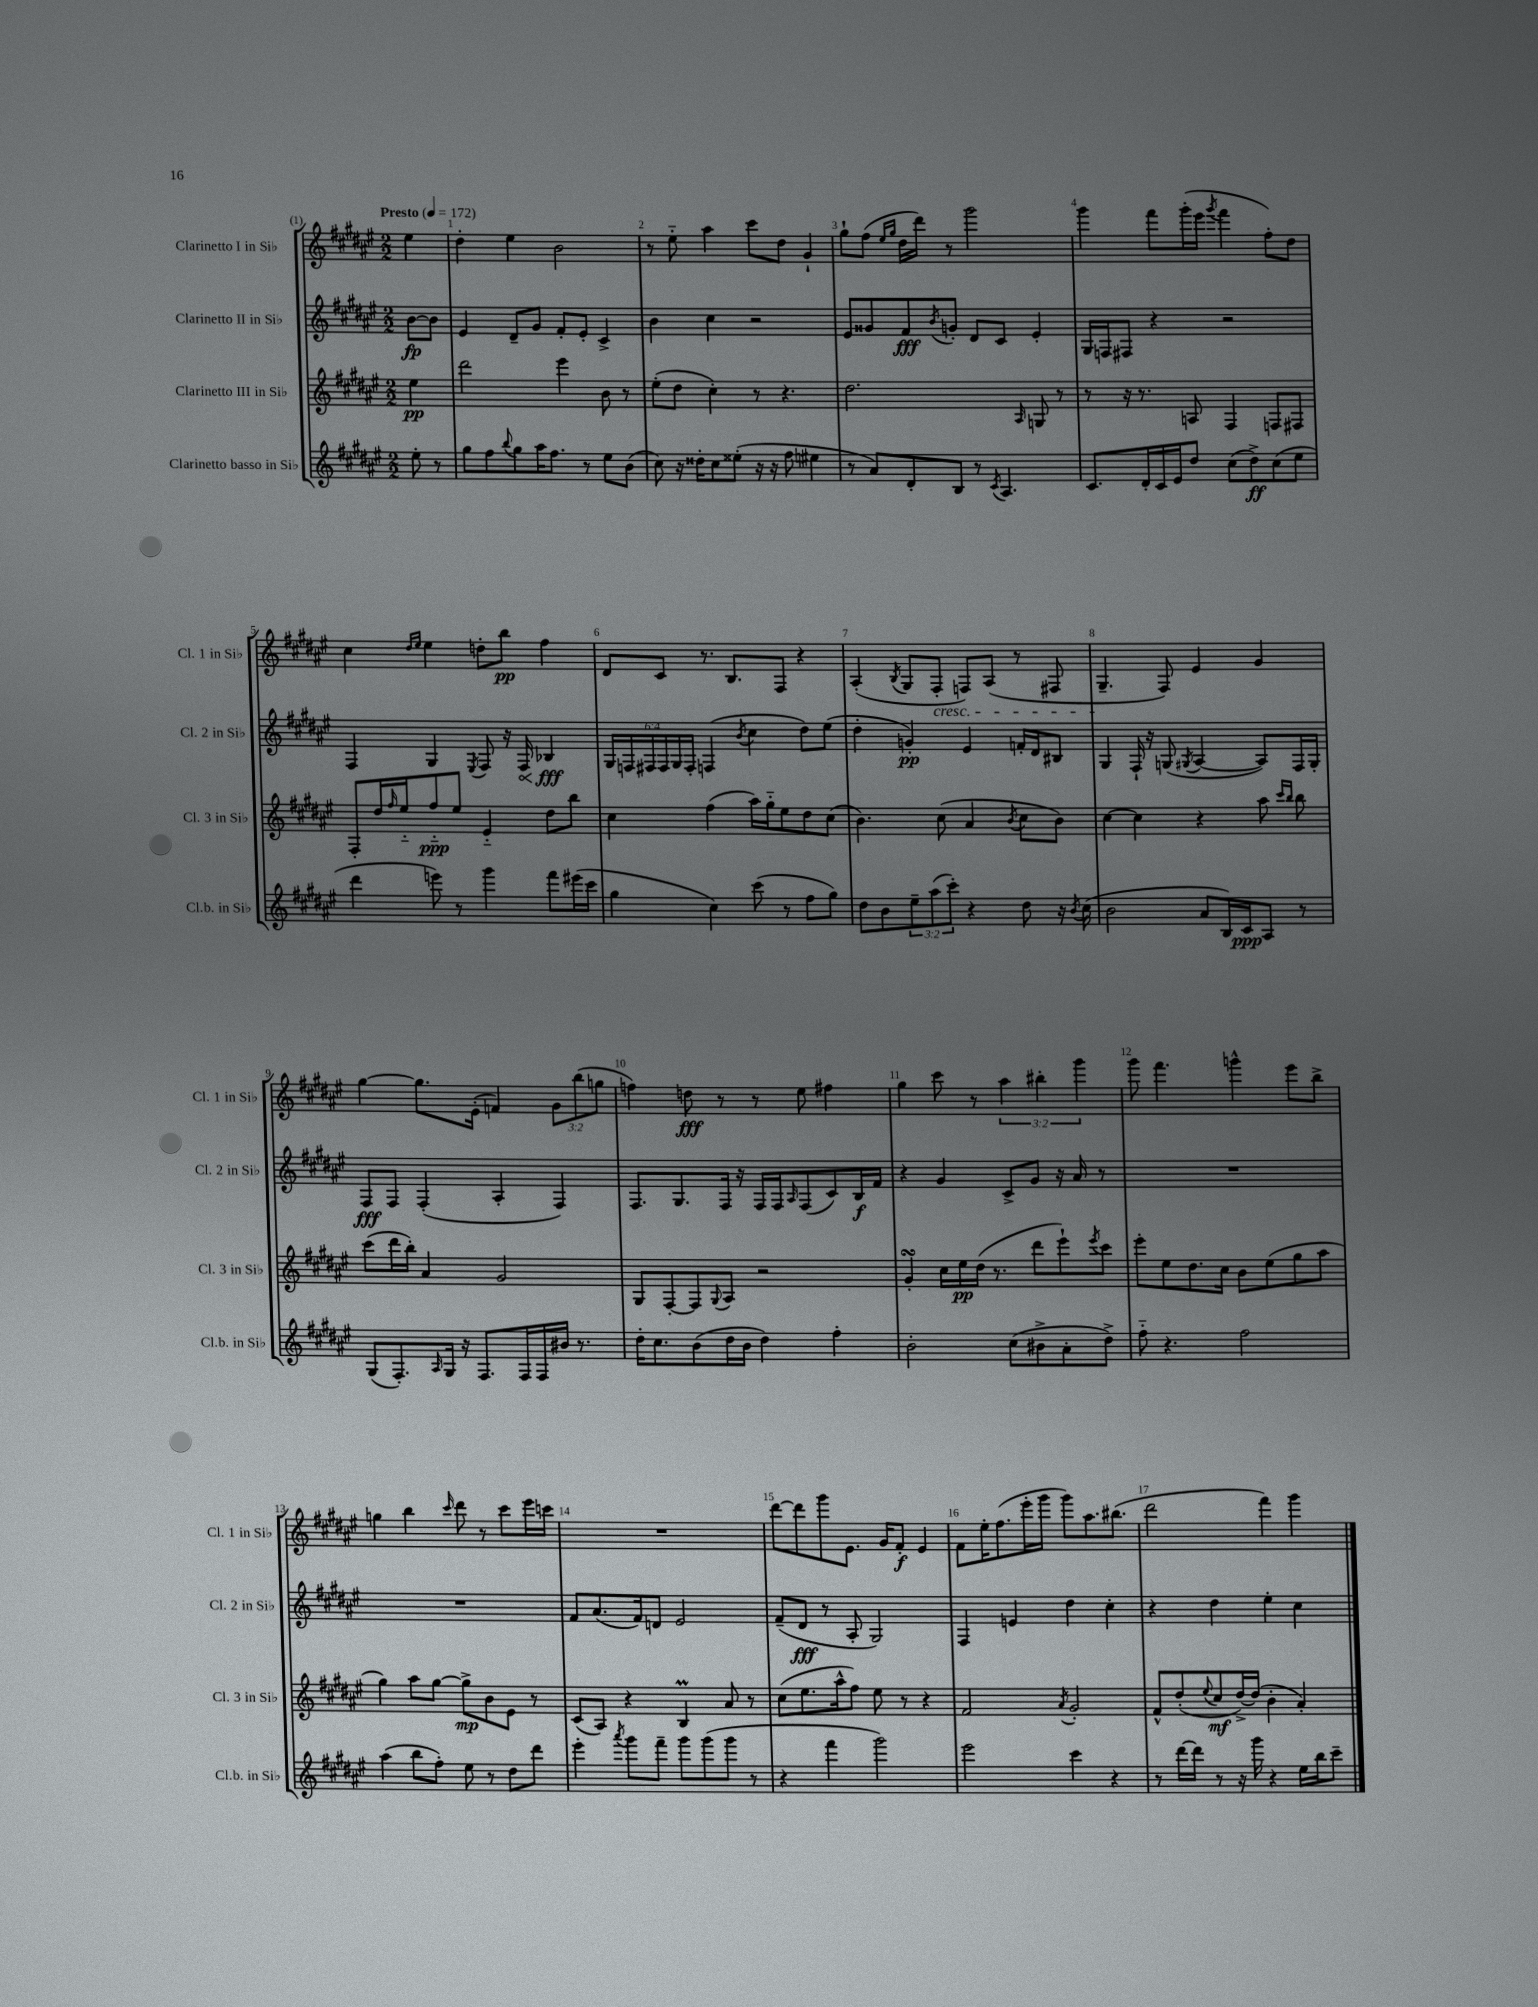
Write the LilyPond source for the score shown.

<<
\new StaffGroup <<
\new Staff = "s0" \with { instrumentName = "Clarinetto I in Sib" shortInstrumentName = "Cl. 1 in Sib" } {
    \clef treble \key fis \major \numericTimeSignature \time 2/2 \override Staff.TupletNumber.text = #tuplet-number::calc-fraction-text \partial 4 \tempo "Presto" 4 = 172
    eis''4 |
    dis''4-. eis''4 b'2 |
    r8 eis''8-_ ais''4 cis'''8 dis''8 gis'4-! |
    gis''8-! fis''8( \grace { eis''16 gis''16 } dis''16 dis'''16) r8 gis'''2 |
    gis'''4 fis'''8 gis'''16-.( eis'''16 \acciaccatura { gis'''8 } fis'''4 fis''8-.) dis''8 |
    cis''4 \grace { dis''16 eis''16 } eis''4 d''8-. b''8\pp fis''4 |
    dis'8 cis'8 r8. b8. fis8 r4 |
    ais4-.( \acciaccatura { b8 } gis8 fis8-.\cresc f8) ais8( r8 fis8 |
    gis4.--\! fis8) eis'4 gis'4 |
    gis''4~ gis''8. eis'16-.( f'4) \tuplet 3/2 { gis'8 b''8( g''8 } |
    f''4) d''8\fff r8 r8 eis''8 fis''4 |
    gis''4 cis'''8 r8 \tuplet 3/2 { ais''4 bis''4-. gis'''4 } |
    gis'''8 fis'''4. g'''4-^ eis'''8 b''8-> |
    g''4 b''4 \grace { cis'''16 } dis'''8 r8 cis'''8 eis'''16 c'''16 |
    R1 |
    dis'''8~ dis'''8 gis'''8 eis'8. gis'16 fis'8-.\f eis'4 |
    fis'8 eis''16-. fis''8.( eis'''16-. gis'''16 gis'''8) ais''8. bis''8.( |
    dis'''2 fis'''4) gis'''4 \bar "|." |
}
\new Staff = "s1" \with { instrumentName = "Clarinetto II in Sib" shortInstrumentName = "Cl. 2 in Sib" } {
    \clef treble \key fis \major \numericTimeSignature \time 2/2 \override Staff.TupletNumber.text = #tuplet-number::calc-fraction-text \partial 4
    b'8~\fp b'8 |
    eis'4 dis'8-- gis'8 fis'8-. eis'8-. cis'4-> |
    b'4 cis''4 r2 |
    eis'8 gisis'8 fis'8\fff \acciaccatura { b'8 } g'8-. dis'8 cis'8 eis'4-. |
    gis16 f16 fis8 r4 r2 |
    fis4 gis4 \acciaccatura { eis8 } fis8 r16 \once \override Hairpin.circled-tip = ##t fis16\< bes4\fff\! |
    \tuplet 6/4 { gis16 f16 fis16 fis16 gis16 fis16-. } f4( \acciaccatura { b'8 } cis''4 dis''8) eis''8( |
    dis''4-. g'4-.\pp) eis'4 f'16-. dis'16 bis8 |
    gis4 fis16-! r16 g8( \acciaccatura { gis8 } ais4~ ais8) fis16 gis16-. |
    fis8\fff fis8 fis4-.( ais4-. fis4) |
    fis8. gis8. fis16 r16 fis16 fis16 \grace { ais16 } fis8( cis'8) b16\f fis'16 |
    r4 gis'4 cis'8-> gis'8 r16 ais'16 r8 |
    R1 |
    R1 |
    fis'8 ais'8.( fis'16) d'8 eis'2 |
    fis'8--( dis'8\fff r8 ais8-. gis2) |
    fis4 e'4 dis''4 cis''4-. |
    r4 dis''4 eis''4-. cis''4 \bar "|." |
}
\new Staff = "s2" \with { instrumentName = "Clarinetto III in Sib" shortInstrumentName = "Cl. 3 in Sib" } {
    \clef treble \key fis \major \numericTimeSignature \time 2/2 \partial 4
    eis''4\pp |
    dis'''2 eis'''4 b'8 r8 |
    eis''8-.( dis''8 cis''4-.) r8 r4. |
    dis''2. \grace { ais16 } g8 r8 |
    r8 r16 r8. a8 fis4 f8 fis8 |
    fis8-. dis''16 \grace { fis''16 } eis''16-_ fis''8-_\ppp eis''8 eis'4-_ dis''8 b''8 |
    cis''4 fis''4( ais''16) gis''16-_ eis''8 dis''8 cis''8( |
    b'4.) cis''8( ais'4 \acciaccatura { b'8 } cis''8 b'8) |
    cis''4~ cis''4 r4 ais''8 \grace { cis'''16 b''16 } b''8 |
    cis'''8( dis'''16 b''16-.) ais'4 gis'2 |
    gis8 fis8~-. fis8 \appoggiatura { gis8 } ais8 r2 |
    gis'4-.\turn cis''16 eis''16\pp dis''16( r8. dis'''8 eis'''8-!) \acciaccatura { eis'''8 } cis'''8 |
    eis'''8-. eis''8 dis''8. cis''16 b'8 eis''8( gis''8 ais''8 |
    gis''4) ais''8 gis''8~ gis''8->\mp b'8 eis'8 r8 |
    cis'8( ais8) r4 b4\prall ais'8 r8 |
    cis''8( eis''8. ais''16-^ fis''8) eis''8 r8 r4 |
    fis'2 \acciaccatura { ais'8 } gis'2-. |
    fis'8-^ dis''8-.( \appoggiatura { eis''8 } cis''8\mf dis''16~->) dis''16( b'4-. ais'4-.) \bar "|." |
}
\new Staff = "s3" \with { instrumentName = "Clarinetto basso in Sib" shortInstrumentName = "Cl.b. in Sib" } {
    \clef treble \key fis \major \numericTimeSignature \time 2/2 \override Staff.TupletNumber.text = #tuplet-number::calc-fraction-text \partial 4
    eis''8-. r8 |
    gis''8 fis''8 \appoggiatura { b''8 } gis''8 ais''16 fis''8. r8 eis''8 b'8( |
    cis''8) r16 disis''16-. cis''8 eisis''8-.( r16 r16 fis''8 eis''4 |
    r8 ais'8) dis'8-. b8 r8 \acciaccatura { cis'8 } ais4. |
    cis'8. dis'16-. cis'16 eis'16 dis''8 cis''8( dis''8->\ff) cis''8( eis''8 |
    dis'''4 e'''8) r8 gis'''4 fis'''8 eis'''16( cis'''16 |
    gis''4 cis''4) cis'''8( r8 fis''8 gis''8) |
    dis''8 b'8 \tuplet 3/2 { eis''8-- ais''8( cis'''8-.) } r4 dis''8 r16 \acciaccatura { b'8 } cis''16( |
    b'2 ais'8 b16) cis'16\ppp ais8 r8 |
    gis8( fis8.-.) \grace { ais16 } gis16 r16 fis8. fis16 fis16 bis'16 r8. |
    dis''16-. cis''8. b'8( dis''16 b'16 dis''4) fis''4-. |
    b'2-. cis''8( bis'8-> ais'8-. dis''8->) |
    fis''8-_ r4. fis''2 |
    ais''4( b''8 fis''8-.) eis''8 r8 dis''8 dis'''8 |
    eis'''4-. \acciaccatura { ais'''8 } gis'''8 fis'''8-- gis'''8 gis'''8( gis'''8 r8 |
    r4 fis'''4 gis'''2) |
    eis'''2 cis'''4 r4 |
    r8 dis'''16~ dis'''16 r8 r16 gis'''16 r4 eis''16 b''16 cis'''8-- \bar "|." |
}
>>
>>
\layout { \context { \Score \override BarNumber.break-visibility = ##(#f #t #t) barNumberVisibility = #all-bar-numbers-visible } }
